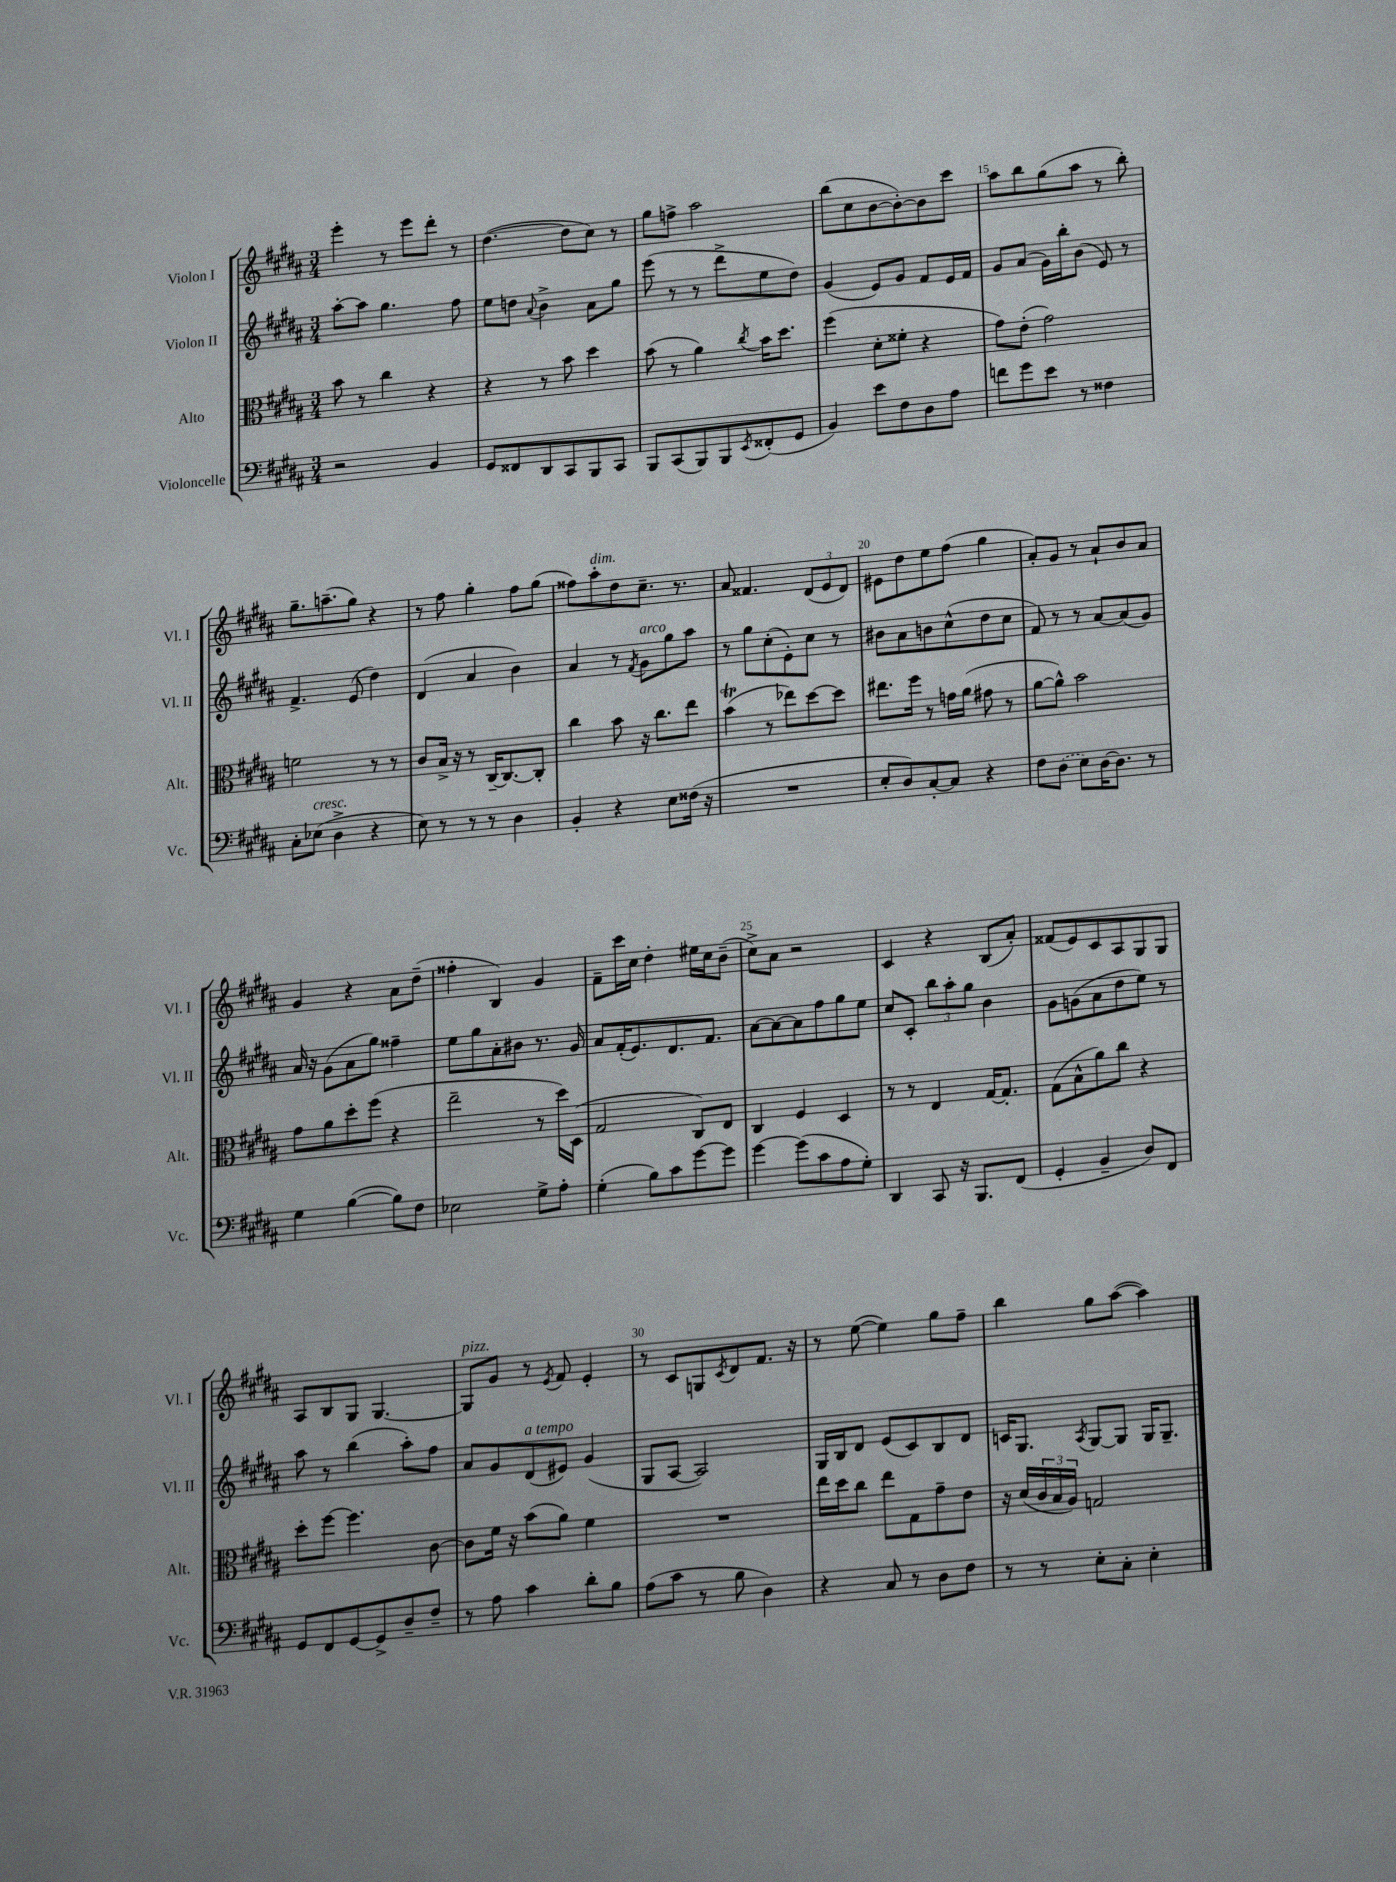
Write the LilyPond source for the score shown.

<<
\new StaffGroup <<
\new Staff = "s0" \with { instrumentName = "Violon I" shortInstrumentName = "Vl. I" } {
    \clef treble \key b \major \numericTimeSignature \time 3/4
    e'''4-. r8 e'''8 dis'''8-. r8 |
    dis''4.~( dis''8 cis''8) r8 |
    gis''8 f''8-> ais''2 |
    b''8( cis''8 b'8~ b'8~-.) b'8 cis'''8 |
    ais''8 b''8 gis''8( ais''8 r8 b''8-.) |
    gis''8.-- a''8.--( gis''8) r4 |
    r8 fis''8 gis''4-. fis''8 gis''8( |
    fisis''8) ais''8-.^\markup { \italic "dim." } dis''8 cis''8.-- r8. |
    ais'8 fisis'4. \tuplet 3/2 { dis'8( e'8 dis'8) } |
    eis'8 dis''8 e''8 fis''8( gis''4 |
    ais'8-.) gis'8 r8 ais'8-! b'8 ais'8 |
    gis'4 r4 ais'8 dis''8--( |
    fisis''4-. b4) gis'4 |
    fis'8-- cis'''16 cis''16 dis''4-. eis''16 cis''16 b'8--( |
    cis''8->) ais'8 r2 |
    cis'4 r4 b8( ais'8-.) |
    fisis'8( e'8) cis'8 ais8 gis8 gis8 |
    ais8 b8 gis8 gis4.~ |
    gis8^\markup { \italic "pizz." } gis'8 r8 \acciaccatura { e'8 } fis'8 e'4-. |
    r8 cis'8 g8 \acciaccatura { cis'8 } dis'8 fis'8. r16 |
    r8 e''8~( e''4) gis''8 fis''8-- |
    b''4 gis''8 ais''8~( ais''4) \bar "|." |
}
\new Staff = "s1" \with { instrumentName = "Violon II" shortInstrumentName = "Vl. II" } {
    \clef treble \key b \major \numericTimeSignature \time 3/4
    ais''8~-. ais''8 gis''4. fis''8 |
    e''8 d''8 \appoggiatura { ais'8 } b'4-> ais'8 gis''8 |
    e'''8( r8 r8 dis'''8-> e''8 dis''8) |
    gis'4( e'8) gis'8 fis'8 e'16 fis'16 |
    gis'8 ais'8( gis'16) b''16-. b'8( e'8) r8 |
    fis'4.-> e'8( dis''4) |
    dis'4( ais'4 b'4) |
    ais'4 r8 \acciaccatura { fis'8 } gis'8^\markup { \italic "arco" } gis''8 ais''8 |
    r8 gis''8 cis''8-.( e'8-.) cis''8 r8 |
    bis'8 ais'8 b'8 cis''8-^( dis''8 cis''8 |
    fis'8) r8 r8 ais'8~ ais'8( gis'8) |
    ais'16 r16 gis'8( ais'8 gis''8) fisis''4-- |
    e''8 gis''8 ais'8-. bis'8 r8. gis'16 |
    ais'8 fis'16-.( e'8.) dis'8. fis'8. |
    ais'8~ ais'8~ ais'8 fis''8 gis''8 e''8 |
    cis''8 cis'8-. \tuplet 3/2 { b''8 ais''8-. gis''8 } b'4 |
    gis'8 g'8( ais'8 dis''8 e''8) r8 |
    ais''8 r8 b''4( ais''8-.) fis''8 |
    ais'8 gis'8 dis'8^\markup { \italic "a tempo" }( eis'8) gis'4( |
    gis8 ais8~ ais2) |
    gis16 b16 dis'8 e'8( cis'8) b8 dis'8 |
    c'16 gis8. \acciaccatura { ais8 } gis8~ gis8 gis16 gis8.-- \bar "|." |
}
\new Staff = "s2" \with { instrumentName = "Alto" shortInstrumentName = "Alt." } {
    \clef alto \key b \major \numericTimeSignature \time 3/4
    b'8 r8 cis''4 r4 |
    r4 r8 b'8 dis''4 |
    b'8( r8 ais'4) \acciaccatura { cis''8 } b'16 dis''8. |
    fis''4( dis'8-. fisis'8-. r4 |
    gis'8) e'8-.( gis'2) |
    f'2 r8 r8 |
    cis'8 b16-> r16 r8 cis16~-- cis8.~ cis8-. |
    cis''4 b'8 r16 cis''8. e''8 |
    b'4\trill( r8 ees''8) dis''8~ dis''8 |
    eis''8. fis''16 r8 g'16 ais'16( gis'8 r8 |
    ais'8~ ais'8-^) b'2 |
    gis'8 ais'8 dis''8-. fis''8( r4 |
    e''2-- r8 dis''16) dis16( |
    gis2 cis8) e8 |
    cis4 fis4 dis4 |
    r8 r8 e4 gis16~ gis8.-. |
    gis8( b8-^ ais'8) cis''8 r4 |
    dis''8-. fis''8~ fis''4. cis'8~ |
    cis'8 fis'16 r16 b'8( ais'8) fis'4 |
    R2. |
    e''16 dis''16 cis''8 e''8 gis8 gis'8-- e'8 |
    r16 dis'16( \tuplet 3/2 { cis'16 b16 ais16) } g2 \bar "|." |
}
\new Staff = "s3" \with { instrumentName = "Violoncelle" shortInstrumentName = "Vc." } {
    \clef bass \key b \major \numericTimeSignature \time 3/4
    r2 b,4 |
    gis,8 fisis,8 dis,8 cis,8 b,,8 cis,8 |
    b,,8 cis,8( b,,8) b,,8 \acciaccatura { e,8 } fisis,8-.( gis,8 |
    b,4) e'8 fis8 dis8 ais8 |
    f'8 gis'8 e'8 r8 fisis4 |
    cis8-. ees8^\markup { \italic "cresc." }( dis4-> r4 |
    e8) r8 r8 r8 dis4 |
    b,4-. r4 e8 fisis16( r16 |
    R2. |
    e8-. dis8) cis8~-. cis8 r4 |
    fis8 \once \slurDashed dis8( e8) dis16~ dis8. r8 |
    gis4 b4~( b8) fis8 |
    ees2 gis8-> ais8-. |
    gis4-.( b8) cis'8 gis'8~ gis'8 |
    gis'4~ gis'8( cis'8 ais8 gis8-.) |
    dis,4 cis,8 r16 b,,8. fis,8( |
    gis,4-. b,4-- dis8) fis,8 |
    gis,8 fis,8 gis,8~ gis,8-> dis8-- fis8-- |
    r8 ais8 cis'4 dis'8-. b8 |
    ais8( cis'8 r8 b8 dis4) |
    r4 cis8 r8 dis8 fis8 |
    r8 r8 e8-. cis8-. e4-. \bar "|." |
}
>>
>>
\layout { \context { \Score currentBarNumber = #11 \override BarNumber.break-visibility = ##(#f #t #t) barNumberVisibility = #(every-nth-bar-number-visible 5) } }
